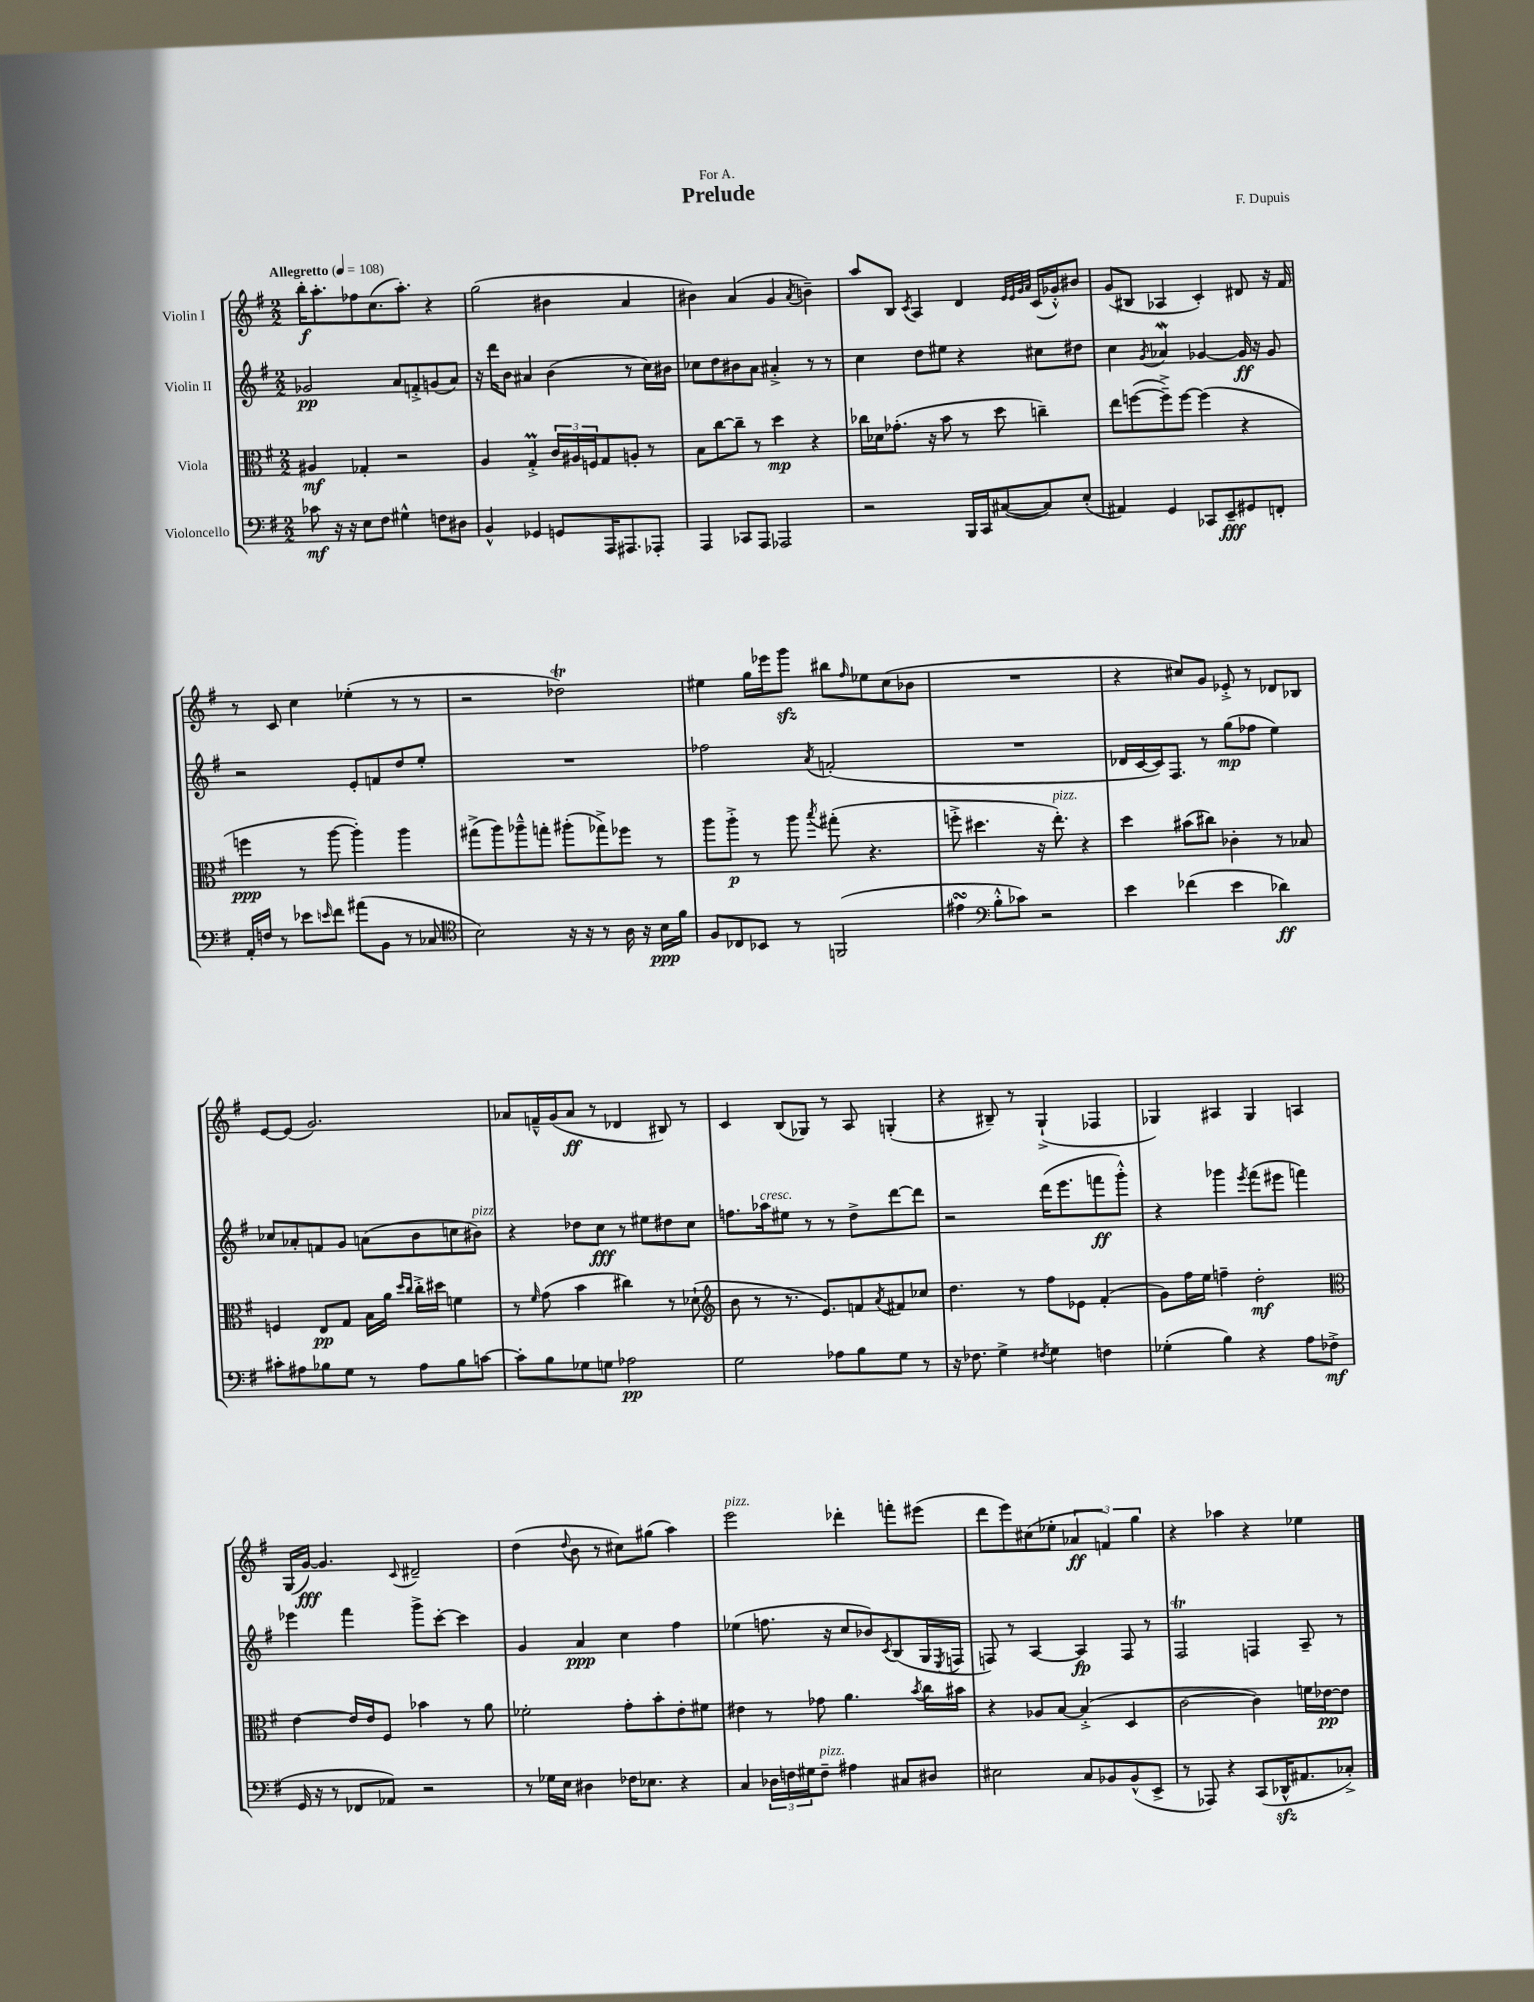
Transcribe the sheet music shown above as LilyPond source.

\header { title = "Prelude" composer = "F. Dupuis" dedication = "For A." }
<<
\new StaffGroup <<
\new Staff = "s0" \with { instrumentName = "Violin I" } {
    \clef treble \key g \major \numericTimeSignature \time 2/2 \tempo "Allegretto" 4 = 108
    b''16-.\f a''8.-. fes''8 c''8.( a''8.-.) r4 |
    g''2( bis'4 a'4 |
    bis'4) a'4( g'4 \acciaccatura { a'8 } b'4--) |
    a''8 b8 \acciaccatura { c'8 } a4 d'4 \grace { e'32 e'32 g'32 a'32 } c'16( ges'16-.-^) bis'8 |
    g'8( bis8 aes4 c'4-.) dis'8 r16 fis'16 |
    r8 c'8 c''4 ees''4-.( r8 r8 |
    r2 des''2\trill) |
    eis''4 g''16 ees'''16 g'''8\sfz bis''8 \grace { fis''16 } ees''8 c''8( bes'8 |
    R1 |
    r4 cis''8) g'8 ees'8-.-> r8 des'8 bes8 |
    e'8~ e'8( g'2.) |
    aes'8 f'16---^ g'16( aes'8\ff r8 des'4 bis8) r8 |
    c'4 b8( ges8) r8 a8 g4-.( |
    r4 bis8--) r8 g4-!->( fes4 |
    ges4) ais4 ges4 a4 |
    g16( g'16~\fff) g'4. \appoggiatura { c'8 } dis'2-- |
    d''4( \appoggiatura { d''8 } b'8 r8 cis''8) gis''8( a''4) |
    e'''2^\markup { \italic "pizz." } des'''4-. f'''8-. eis'''8( |
    d'''8 e'''8) cis''8( ees''8-. \tuplet 3/2 { aes'4\ff f'4) g''4 } |
    r4 aes''4 r4 ees''4 \bar "|." |
}
\new Staff = "s1" \with { instrumentName = "Violin II" } {
    \clef treble \key g \major \numericTimeSignature \time 2/2
    ges'2\pp a'8 f'8-.-> g'8( a'8) |
    r16 d'''16 b'8 ais'4 b'4( r8 c''16) bis'16 |
    ces''8 d''8 bis'8 a'8 ais'4-.-> r8 r8 |
    c''4 d''8 eis''8 r4 cis''8 dis''8 |
    c''4 \acciaccatura { g'8 } aes'4\mordent ges'4~ ges'16\ff r16 ges'8 |
    r2 e'8-. f'8 d''8 e''8-. |
    R1 |
    fes''2 \acciaccatura { a'8 } f'2-.( |
    R1 |
    des'16 c'16~ c'16) fis8. r8 g''8\mp( fes''8 e''4) |
    ces''8 aes'8-. f'8 g'8 a'8( b'8 c''8 bis'8^\markup { \italic "pizz." }) |
    r4 des''8 c''8\fff r8 eis''8 dis''8 c''8 |
    f''8. aes''16^\markup { \italic "cresc." } eis''8 r8 r8 d''8-> d'''8~ d'''8 |
    r2 d'''16( e'''8. f'''8\ff g'''8-.-^) |
    r4 ges'''4 \acciaccatura { e'''8 } fis'''8( eis'''8 f'''4) |
    ees'''4 fis'''4 g'''8-> c'''8~-. c'''4 |
    g'4 a'4\ppp c''4 fis''4 |
    ees''4( f''8. r16 c''8 bes'8) \acciaccatura { c'8 } b8( g16 \acciaccatura { e8 } f16 |
    f8) r8 a4~ a4\fp f8 r8 |
    fis2\trill f4 a8-- r8 \bar "|." |
}
\new Staff = "s2" \with { instrumentName = "Viola" } {
    \clef alto \key g \major \numericTimeSignature \time 2/2
    ais4\mf ges4-. r2 |
    a4 g4-.->\prall \tuplet 3/2 { c'16 ais16 f16 } g8 a8-. r8 |
    b8 c''8~ c''8-- r8 d''4\mp r4 |
    ces''16 des'16 ges'8.-.( r16 b'8 r8 d''8 c''4--) |
    e''8 f''8~( f''8--->) f''8~ f''4( r4 |
    f''4\ppp r8 a''8~ a''4-.) a''4 |
    gis''8->( a''8) aes''8---^ g''8-. ais''8-.( ges''8->) fes''8 r8 |
    a''8 a''8-.->\p r8 a''8 \acciaccatura { b''8 } gis''8-.( r4. |
    f''8-.-> dis''4. r16 e''8.-.^\markup { \italic "pizz." }) r4 |
    d''4 bis'8( cis''8) ces'4-. r8 bes8 |
    f4 e8\pp g8 b16 a'16 \grace { d''16 c''16 } c''16-.-> dis''16 f'4 |
    r8 \grace { fis'16 } g'8( b'4 cis''4) r8 des'8-!( |
    \clef treble b'8 r8 r8. e'8.) f'8 \acciaccatura { a'8 } fis'8 ces''8 |
    d''4. r8 fis''8 ees'8 fis'4-.( |
    g'8) fis''16 e''16 f''4-- d''2-.\mf |
    \clef alto e'4~ e'16 e'16 fis8 bes'4 r8 a'8 |
    fes'2-. g'8-. b'8-. e'8-. fis'8 |
    eis'4 r8 ges'8 a'4. \acciaccatura { b'8 } c''16 bis'16 |
    r4 aes8 b8~ b4-.->( d4 |
    c'2~ c'4) f'16 ees'16~\pp ees'8 \bar "|." |
}
\new Staff = "s3" \with { instrumentName = "Violoncello" } {
    \clef bass \key g \major \numericTimeSignature \time 2/2
    ces'8\mf r16 r16 e8 fis8 gis4-^ f8 dis8 |
    b,4-^ ges,4 g,8 a,,16 ais,,8. aes,,8-. |
    a,,4 ces,8 a,,8 aes,,2 |
    r2 b,,16 c,16 cis8~( cis8) e8-.( |
    ais,4) g,4 ces,8 e,8--\fff gis,8 f,8-. |
    a,16-. f16 r8 ees'8 \grace { e'16 } fis'8 ais'8( b,8 r8 ces8 |
    \clef tenor b2) r16 r16 r8 a16 r16 b16\ppp fis'16 |
    fis8 ces8 bes,8 r8 f,2( |
    eis'4\turn \clef bass b8-.-^ ces'8) r2 |
    e'4 fes'4( e'4 des'4\ff) |
    cis'8-. ais8 bes8 g8 r8 ais8 bes8 c'8~ |
    c'8-. b8 ges8 g8 aes2\pp |
    g2 aes8 b8 g8 r8 |
    r16 fes8. g4-> \acciaccatura { fis8 } g4 f4 |
    ges4-.( b4) r4 a8 fes8->\mf( |
    g,16 r16 r8 fes,8 aes,8) r2 |
    r8 ges16 e16 dis4 fes16 ees8. r4 |
    c4 \tuplet 3/2 { des16 f16 gis16 } f8--^\markup { \italic "pizz." } ais4 cis8 dis8 |
    eis2 c8 bes,8 bes,8-^( e,8-> |
    r8 aes,,8) r4 c,8( des,16-^\sfz ais,8. ces8-.->) \bar "|." |
}
>>
>>
\layout { \context { \Score \remove "Bar_number_engraver" } }
